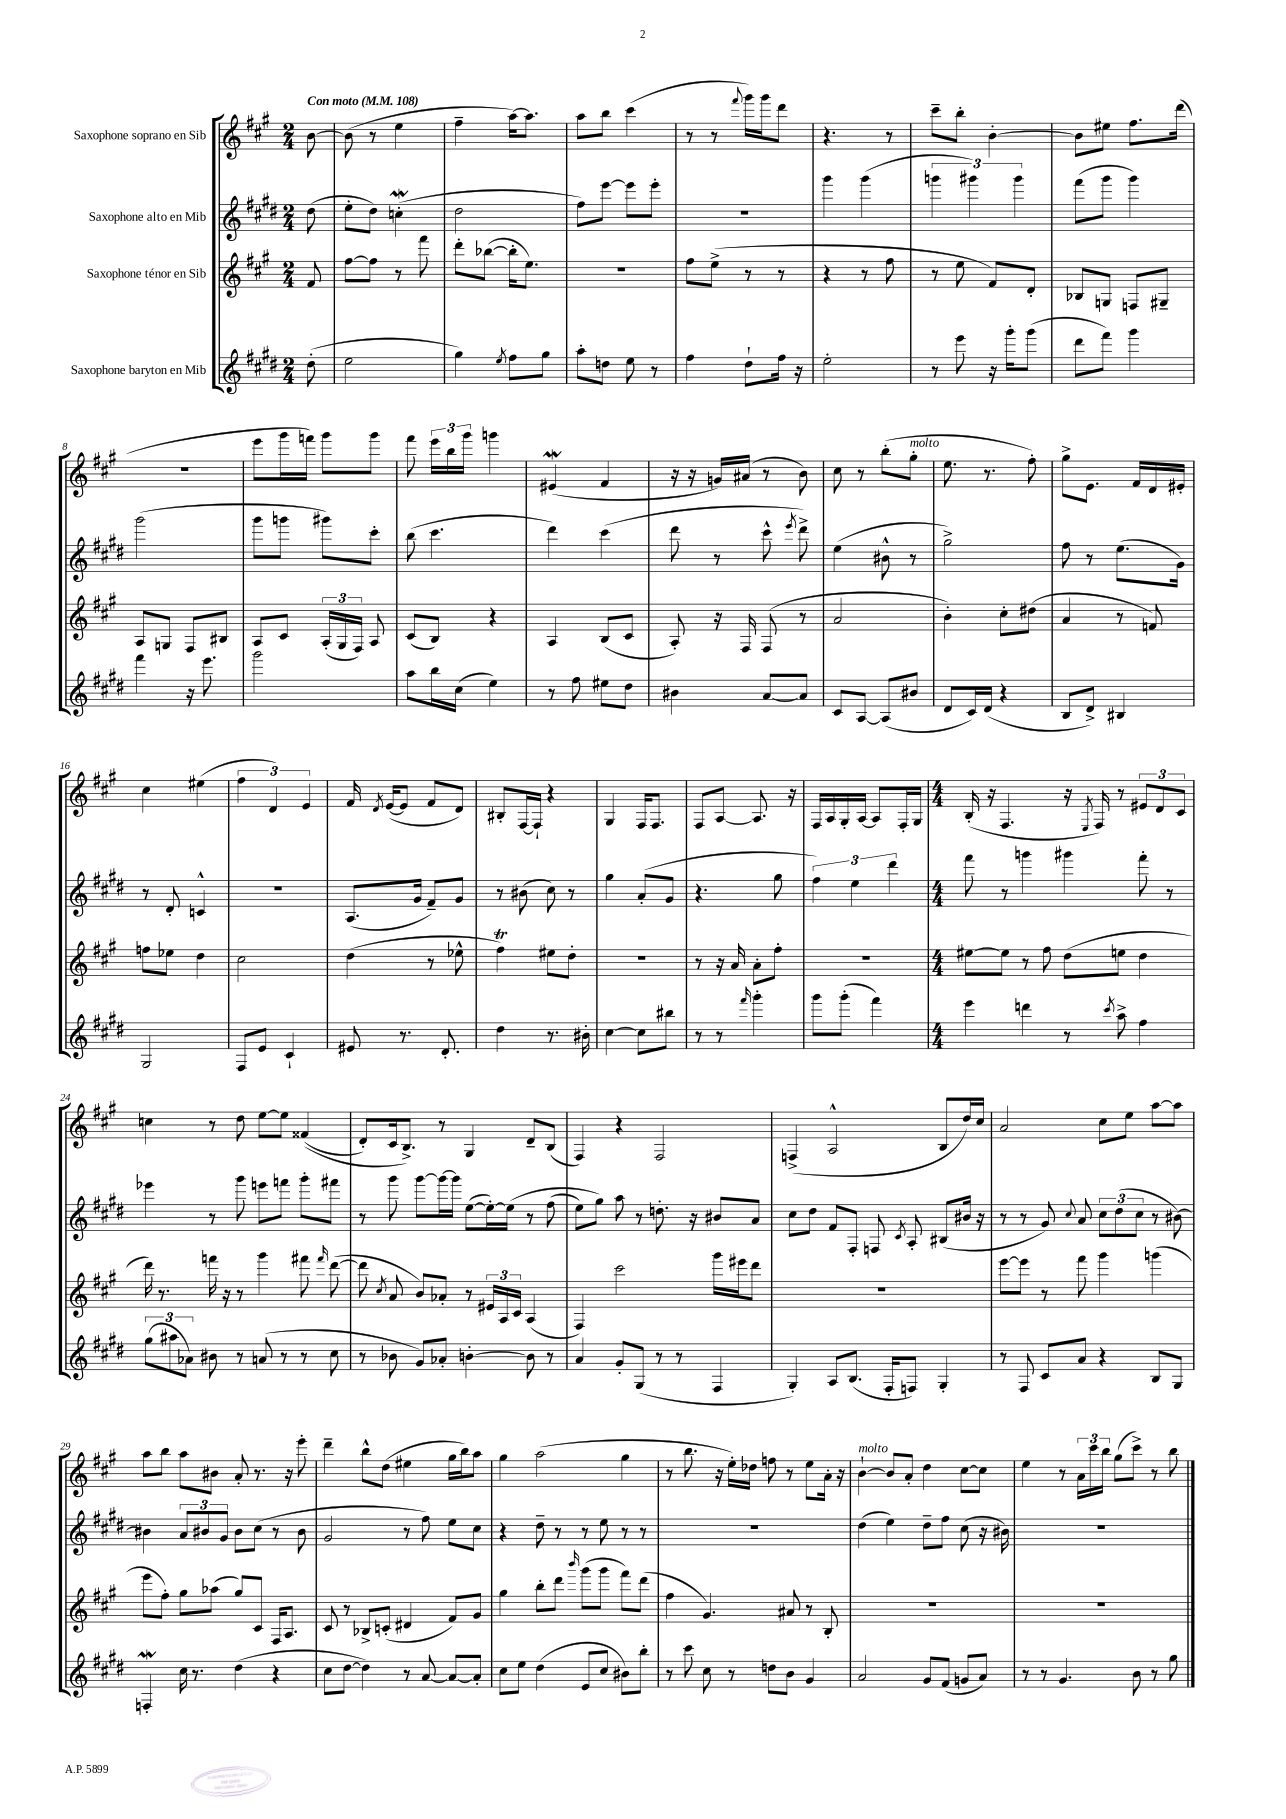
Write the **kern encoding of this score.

**kern	**kern	**kern	**kern
*staff4	*staff3	*staff2	*staff1
*clefG2	*clefG2	*clefG2	*clefG2
*k[f#c#g#d#]	*k[f#c#g#]	*k[f#c#g#d#]	*k[f#c#g#]
*M2/4	*M2/4	*M2/4	*M2/4
*MM108	*MM108	*MM108	*MM108
(8dd#'\	8f#/	(8dd#\	[8b\
=	=	=	=
2ee\	[8ff#\L	8ee'\L	(8b\]
.	8ff#\]J	8dd#\J)	8r
.	8r	(4cc'\	4ee\
.	8fff#\	.	.
=	=	=	=
4gg#\)	8ddd'\L	2dd#\	4ff#~\
.	([8bb-\J	.	.
8qee/	.	.	.
8ff#\L	16bb-'\]LK	.	[16aa\LK)
.	8.ee\J)	.	8.aa\]J
8gg#\J	.	.	.
=	=	=	=
8aa'\L	2r	8ff#\L)	8aa\L
8dd\J	.	[8eee\J	8bb\J
8ee\	.	8eee\]L	(4ccc#\
8r	.	8eee'\J	.
=	=	=	=
4ff#\	8ff#\L	2r	8r
.	(8ee^\J	.	8r
.	.	.	8qqfff#/
8dd#`\L	8r	.	16ggg#\LL)
.	.	.	16ggg#\J
16ff#\Jk	8r	.	8ddd\J
16r	.	.	.
=	=	=	=
2ee'\	4r	4ggg#\	4.r
.	8r	(4ggg#\	.
.	8ff#\	.	8r
=	=	=	=
8r	8r	6ggg\	8ccc#~\L
8eee\	8ee\	.	8bb'\J
.	.	6ggg#\)	.
16r	8f#/L)	.	[4b'\
16ggg#'\LK	.	.	.
.	.	6ggg#\	.
(8ggg#\J	8d'/J	.	.
=	=	=	=
8ddd#\L	8B-/L	(8fff#\L	8b\]L
8fff#\J)	8G/J	8ggg#\J	8ee#\J
4ggg#\	8F/L	4ggg#\)	8.ff#\L
.	8G#~/J	.	.
.	.	.	(16ddd\Jk
=	=	=	=
4fff#\	8A/L	(2ggg#\	2r
.	8G/J	.	.
16r	8F#/L	.	.
8.eee\	.	.	.
.	8B#/J	.	.
=	=	=	=
2ggg#\	8A/L	8ggg#\L	8eee\L
.	8c#/J	8ggg\J	16ggg#\L
.	.	.	16fff\JJ)
.	(24A'/LL	8ggg#\L)	8ggg#\L
.	24G#/	.	.
.	24F#/JJ)	.	.
.	8A/	8ccc#'\J	8ggg#\J
=	=	=	=
8aa\L	(8c#/L	(8bb\	8fff#\
16bb\L	8B/J)	4.ccc#\	24eee\LL
.	.	.	24bb\
(16cc#\JJ	.	.	.
.	.	.	24ggg#\JJ
4ee\)	4r	.	4ggg\
=	=	=	=
8r	4A/	4ddd#\)	(4e#/
8ff#\	.	.	.
8ee#\L	(8B/L	(4ccc#\	4f#/
8dd#\J	8c#/J	.	.
=	=	=	=
4b#\	8A'/)	8ddd#\	16r
.	.	.	16r
.	16r	8r	16g/LL)
.	16F#/	.	(16a#/JJ
[8a/L	(8F#/	8ccc#^^\	8r
.	.	8qeee/	.
8a/]J	8r	8ddd#^\)	8b\)
=	=	=	=
8c#/L	2a/	(4ee\	8cc#\
[8A/J	.	.	8r
(8A/]L	.	8b#^^\	(8bb'\L
8b#/J	.	8r	8gg#'\J
=	=	=	=
8d#/L	4b'\)	2gg#^\)	8.ee\
16c#/L)	.	.	.
(16d#/JJ	.	.	8.r
4r	8cc#'\L	.	.
.	(8dd#\J	.	8ff#'\)
=	=	=	=
8B/L	4a/	8ff#\	8gg#^\L
8d#^/J)	.	8r	8.e\J
4B#/	8r	(8.ee\L	.
.	.	.	16f#/LL
.	8f/)	.	16d/
.	.	16g#\Jk)	16e#'/JJ
=	=	=	=
2G#/	8ff\L	8r	4cc#\
.	8ee-\J	8d#'/	.
.	4dd\	4c^^/	(4ee#\
=	=	=	=
8F#/L	2cc#\	2r	6ff#\
8e/J	.	.	.
.	.	.	6d/)
4c#`/	.	.	.
.	.	.	6e/
=	=	=	=
8e#/	(4dd\	(8.A/L	16f#/
.	.	.	8qd/
.	.	.	([16e/LK
8.r	.	.	8e/]J
.	.	16g#/Jk	.
.	8r	8f#~/L)	8f#/L
8.d#'/	.	.	.
.	8ee-^^\	8g#/J	8d/J)
=	=	=	=
4dd#\	4ff#\)	8r	8B#'/L
.	.	(8b#\	[16F#/L
.	.	.	16F#`/]JJ
8.r	8ee#\L	8cc#\)	4r
.	8dd'\J	8r	.
16b#'\	.	.	.
=	=	=	=
[4cc#\	2r	4gg#\	4G#/
8cc#\]L	.	(8a'/L	16F#/LK
.	.	.	8.F#/J
8bb#\J	.	8g#/J	.
=	=	=	=
8r	8r	4.r	8F#/L
8r	16r	.	[8A/J
.	16a/	.	.
16qqfff#/	.	.	.
4ggg#'\	8a'\L	.	8.A/]
.	8ff#'\J	8gg#\	.
.	.	.	16r
=	=	=	=
8ggg#\L	2r	6ff#\)	16F#/LL
.	.	.	16A/
(8ggg#'\J	.	.	16G#'/
.	.	6ee\	.
.	.	.	[16A/JJ
4fff#\)	.	.	8A/]L
.	.	6ddd#\	.
.	.	.	16F#'/L
.	.	.	16G#/JJ
=	=	=	=
*M4/4	*M4/4	*M4/4	*M4/4
4eee\	[8ee#\L	8fff#\	(16B'/
.	.	.	16r
.	8ee#\]J	8r	4.F#/
4ddd\	8r	4ggg\	.
.	8ff#\	.	.
8r	(8dd\L	4ggg#\	16r
.	.	.	8qE/
.	.	.	16F#/)
8qccc#/	.	.	.
8aa^\	8ee\J	.	8r
4ff#\	4dd\	8fff#'\	12e#/L
.	.	.	12d/
.	.	8r	.
.	.	.	12c#/J
=	=	=	=
(12gg#\L	16ddd\)	4eee-\	4cc\
.	8.r	.	.
12aa#\	.	.	.
12a-\J)	.	.	.
8b#\	16fff\	8r	8r
.	16r	.	.
8r	8r	8ggg#\	8dd\
(8a/	4ggg#\	8eee\L	[8ee\L
8r	.	8fff\J	8ee\]J
8r	8fff#\	8ggg#'\L	&((4f##/
.	16qqfff#/	.	.
8cc#\	([8ddd\	8fff#\J	.
=	=	=	=
8r	8ddd\]	8r	8d'/L)
.	8qcc#/	.	.
8b-\	8a/	8ggg#\	16c#/k
.	.	.	8.B^/J&)
8g#/L)	8b/L)	[8ggg#\L	.
8a-'/J	8a-'/J	16ggg#\_L	8r
.	.	16ggg#\]JJ	.
[4b'\	8r	([8ee\L	4G#/
.	24e#/LL	16ee'\_L)	.
.	24A/	.	.
.	.	&(16ee\]JJ	.
.	24c#/JJ	.	.
8b\]	(4A/	8r	8d~/L
8r	.	(8ff#\	(8B/J
=	=	=	=
4a/	4F#/)	8ee\L)	4F#/)
.	.	8gg#\J&)	.
8g#'/L	2ccc#\	8aa\	4r
(8G#/J	.	8r	.
8r	.	8.dd'\	2F#/
8r	.	.	.
.	.	16r	.
4F#/	16ggg#\LL	8b#/L	.
.	16eee#\J	.	.
.	8ddd\J	8a/J	.
=	=	=	=
4G#'/)	1r	8cc#\L	(4F^/
.	.	8dd#\J	.
8A/L	.	8f#/L	2A^^/
(8.B/J	.	8F#'/J	.
.	.	8F/	.
16F#'/LK	.	.	.
.	.	8qc#/	.
8F/J)	.	8A'/	.
4G#'/	.	(8B#/L	8B/L
.	.	16b#/Jk	16dd/L)
.	.	16r	16cc#/JJ
=	=	=	=
8r	[8eee\L	8r	2a/
8F#/	8eee\]J	8r	.
8c#/L	8r	8g#/)	.
.	.	8qqcc#/	.
8a/J	8fff#\	8a/	.
4r	4ggg#\	12cc#\L	8cc#\L
.	.	(12dd#\	.
.	.	.	8ee\J
.	.	12cc#\J	.
8B/L	(4ggg\	8r	[8aa\L
8G#/J	.	[8b#\)	8aa\]J
=	=	=	=
4F'/	8eee\L	4b#\]	8aa\L
.	8ff#'\J)	.	8bb\J
16cc#\	8gg#\L	12a/L	8aa\L
8.r	.	.	.
.	.	12b#/	.
.	(8aa-\J	.	8b#\J
.	.	12g#/J	.
(4dd#\	8gg#/L)	8b#\L	8a'/
.	8c#/J	(8cc#\J	8.r
4r	16F#/LK	8r	.
.	8.A/J	.	16r
.	.	8b#\	8eee'\
=	=	=	=
8cc#\L	8c#/	2g#/	4ddd~\
[8dd#\J	8r	.	.
4dd#\])	8B-^/L	.	8bb^^\L
.	(8c'/J	.	(8dd\J
8r	4d#/	8r	4ee#\
[8a/	.	8ff#\)	.
8a/_L	8f#/L)	8ee\L	16gg#\LL
.	.	.	16bb\J)
8a'/]J	8g#/J	8cc#\J	8aa\J
=	=	=	=
8cc#\L	4gg#\	4r	4gg#\
8ee\J	.	.	.
(4dd#\	8bb'\L	8dd#~\	(2aa\
.	8ddd\J	8r	.
.	16qqbbb/	.	.
8e/L	(8ggg#\L	8r	.
8cc#/J	8ggg#\J	8ee\	.
8b#\L)	8fff#\L)	8r	4gg#\
8bb'\J	(8ddd\J	8r	.
=	=	=	=
8r	4ff#\	1r	8r
8ccc#\	.	.	8.bb\
8cc#\	4.g#/)	.	.
.	.	.	16r
8r	.	.	16ee'\LL)
.	.	.	16dd-\JJ
8dd\L	.	.	8ff\
8b\J	8a#/	.	8r
4g#/	8r	.	8ee\L
.	8B'/	.	16a'\Jk
.	.	.	16r
=	=	=	=
2a/	1r	(4dd#\	[4b`\
.	.	4ee\)	8b/]L
.	.	.	8a'/J
8g#/L	.	8dd#~\L	4dd\
(8f#/J	.	8ff#\J	.
8g/L	.	(8cc#\	[8cc#\L
8a/J)	.	16r	8cc#\]J
.	.	16b#\)	.
=	=	=	=
8r	1r	1r	4ee\
8r	.	.	.
4.g#/	.	.	8r
.	.	.	24a\LL
.	.	.	24ccc#\
.	.	.	24bb\JJ
.	.	.	(8gg#\L
8b\	.	.	8ccc#^\J)
8r	.	.	8r
8gg#\	.	.	8bb\
==	==	==	==
*-	*-	*-	*-
